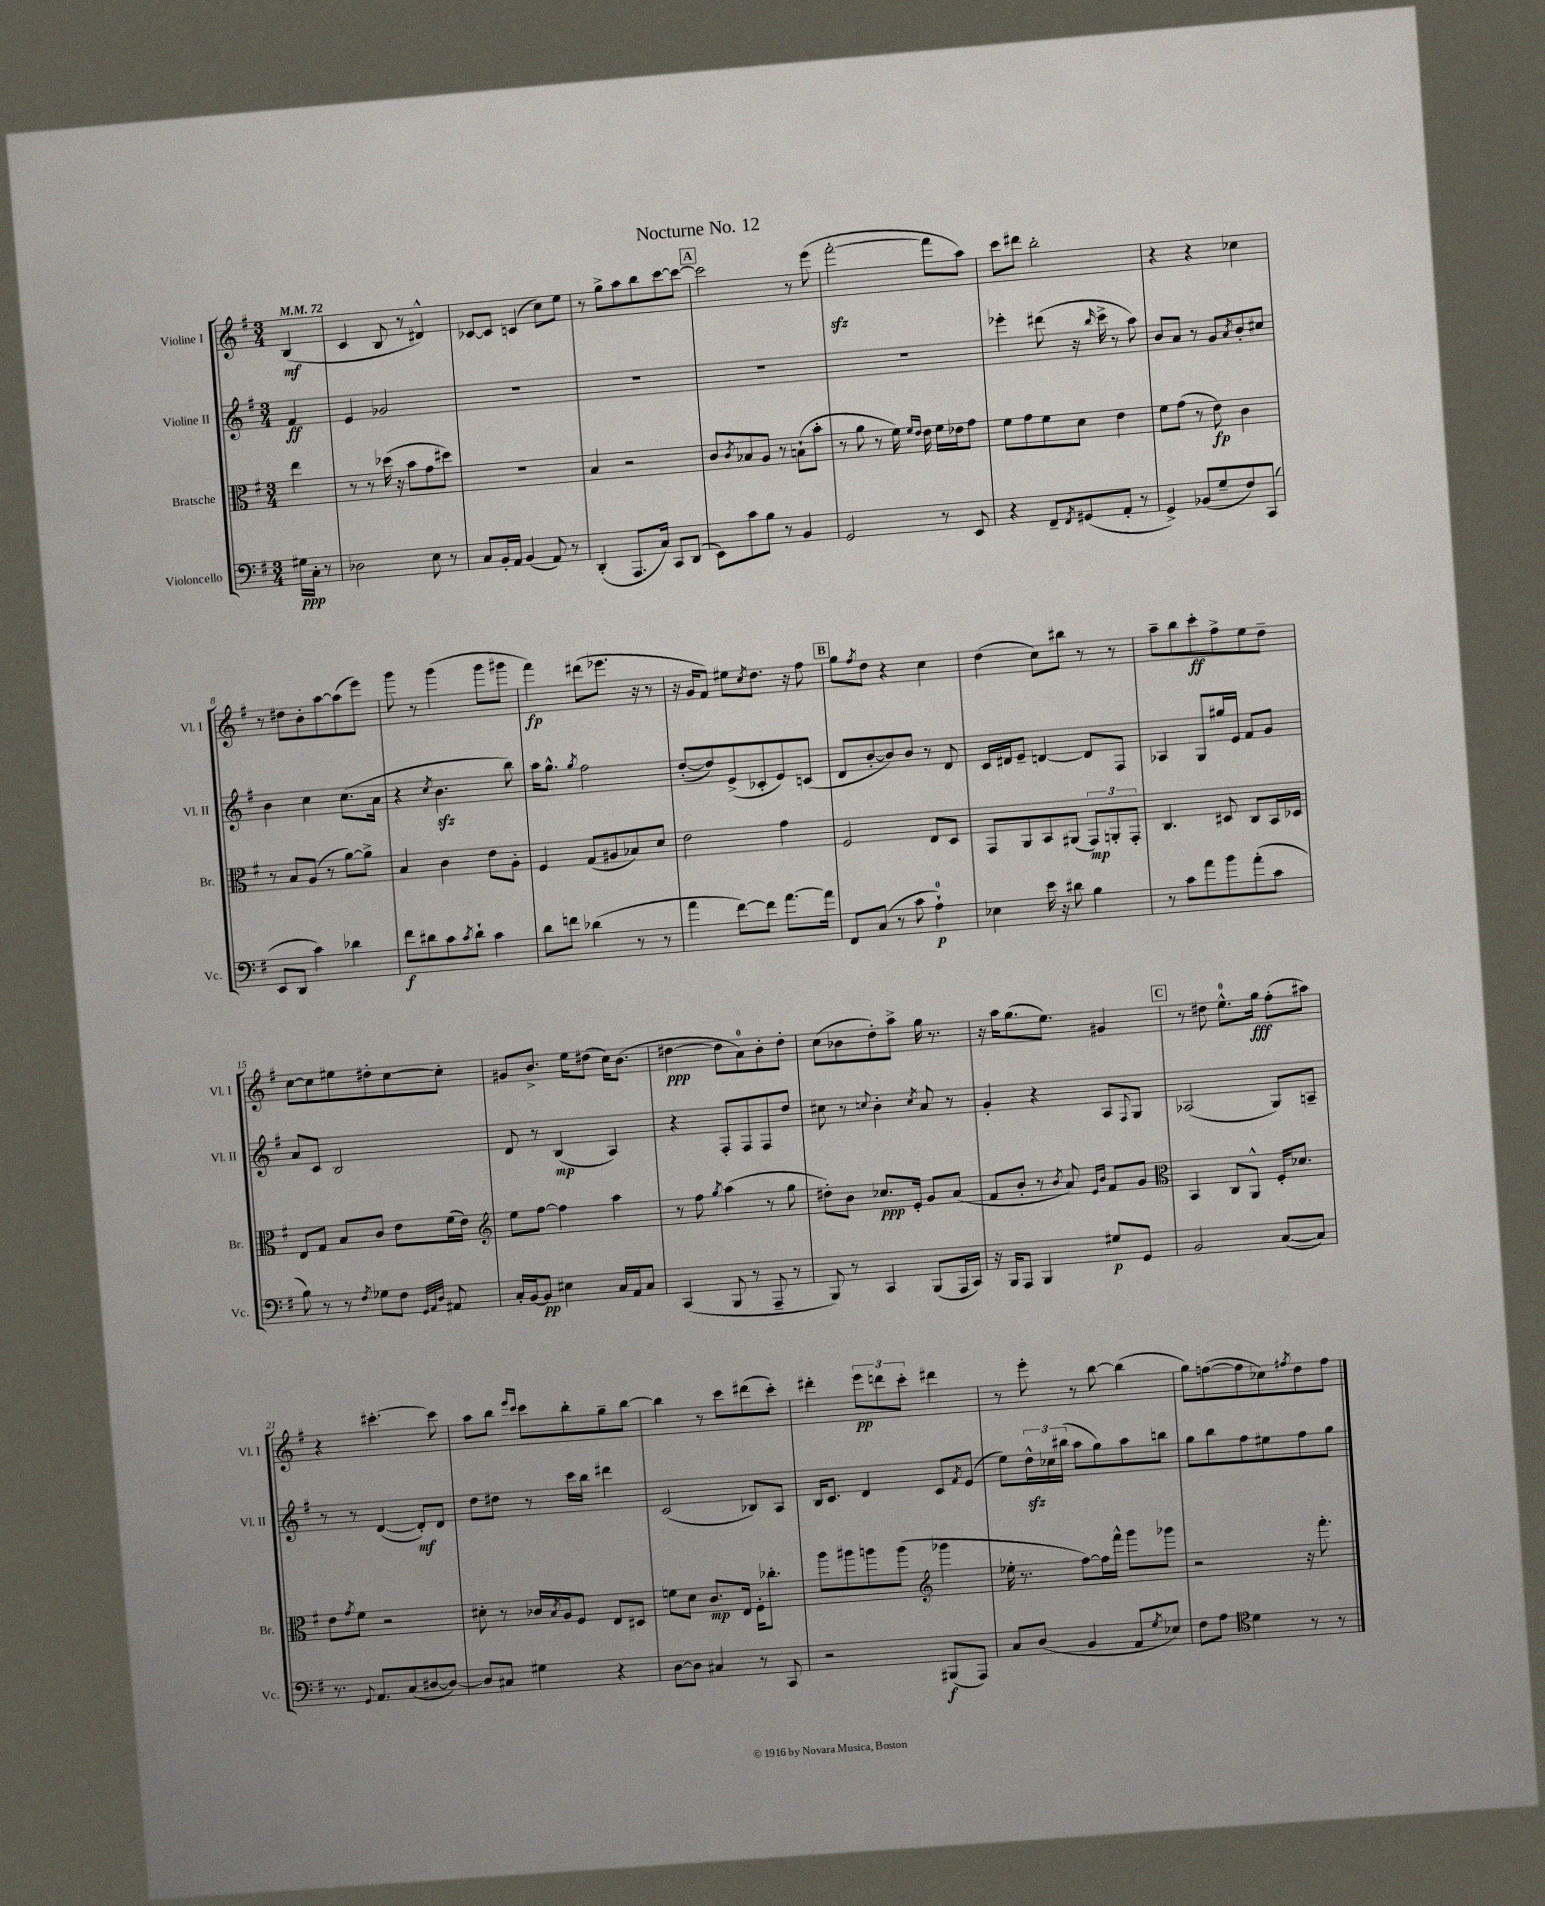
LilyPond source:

\header { title = "Nocturne No. 12" }
<<
\new StaffGroup <<
\new Staff = "s0" \with { instrumentName = "Violine I" shortInstrumentName = "Vl. I" } {
    \clef treble \key g \major \numericTimeSignature \time 3/4 \partial 4 \tempo 4 = 72
    b4\mf( |
    c'4 b8 r8 dis'4-^) |
    ces'8~ ces'8 c'4( c''8) e''8 |
    r8 g''8-> a''8 b''8 c'''8~ c'''8~ |
    \mark \markup { \box "A" } c'''2 r8 e'''8( |
    fis'''2~-.\sfz fis'''8 a''8) |
    c'''8 dis'''8 b''2-. |
    r4 r4 ces''4 |
    r8 dis''8 b'8-. a''8~ a''8( e'''8) |
    g'''8 r8 g'''4( g'''8 gis'''8 |
    fis'''4\fp) dis'''8( ees'''8. r16 r8 |
    r16 g'16 fis'8) eis''8 \acciaccatura { c''8 } d''8. r16 fis''8 |
    \mark \markup { \box "B" } g''8 \acciaccatura { fis''8 } d''8 r4 c''4 |
    d''4( c''8) bis''8 r8 r8 |
    a''8-- b''8 c'''8-.\ff fis''8-> e''8 d''8-- |
    c''8~ c''8 eis''8 dis''8-. c''8~ c''8-. |
    gis'8 b'8.-> e''16 dis''8( c''16) b'8.( |
    dis''4~\ppp dis''8 a'8-0) b'8-. dis''8-. |
    c''8( bes'8 d''8-.) a''8-> g''16 r8. |
    r16 a''16 g''8.( e''8.) gis'4 |
    \mark \markup { \box "C" } r8 dis''8 e''8.-0-^ g''16\fff fis''8-.( ais''8) |
    r4 cis'''4.~-. cis'''8 |
    a''8 b''8 \grace { e'''16 c'''16 } c'''8 b''8-. g''8-- b''8~ |
    b''4 r8 c'''8 dis'''8( c'''8-.) |
    dis'''4-. \tuplet 3/2 { e'''8\pp d'''8 c'''8-. } dis'''4 |
    r8 e'''8-. r8 b''8~ b''4( |
    g''8) f''8~( f''8 ces''8) \acciaccatura { fis''8 } d''8 fis''8 \bar "|." |
}
\new Staff = "s1" \with { instrumentName = "Violine II" shortInstrumentName = "Vl. II" } {
    \clef treble \key g \major \numericTimeSignature \time 3/4 \partial 4
    fis'4\ff |
    e'4 ges'2 |
    R2. |
    R2. |
    \mark \markup { \box "A" } R2. |
    R2. |
    ees'''4-. dis'''8( r16 \grace { b''16 } c'''16-> r8 a''8) |
    b'8 a'8 r8 g'8 \acciaccatura { a'8 } b'8-. cis''8 |
    b'4 c''4 c''8.( a'16 |
    r4 \acciaccatura { c''8 } b'4.\sfz b''8) |
    a''16 g''8.-^ \acciaccatura { g''8 } fis''2 |
    d''8~-.( d''8) e'8->( ces'8-. e'8) c'8( |
    \mark \markup { \box "B" } d'8 b'8~-. b'8) b'8 r8 d'8 |
    c'16 dis'16 e'8-- d'4~ d'8 fis8 |
    aes4 g8 gis''16 e'16 fis'8 g'8 |
    a'8 c'8 b2 |
    d'8 r8 b4\mp( a4) |
    r4 fis8-. fis8 fis8 d''8 |
    cis''8 r8 \appoggiatura { c''8 } b'4-. \acciaccatura { c''8 } a'8 r8 |
    g'4-. r4 a8 \appoggiatura { fis8 } g8 |
    \mark \markup { \box "C" } aes2( g8) a8-- |
    r8 r8 d'4~( d'8-.\mf) d'8 |
    d''8 dis''8 r8 c'''16 b''16 dis'''4 |
    c'2( bes8) a8 |
    b16 c'8. d'4 c'8 \acciaccatura { fis'8 } e'8( |
    e''8) \tuplet 3/2 { d''16-^\sfz ces''16 bis''16( } a''8 g''8) a''8 b''8 |
    g''8 b''8 fis''8 eis''8 fis''8 g''8 \bar "|." |
}
\new Staff = "s2" \with { instrumentName = "Bratsche" shortInstrumentName = "Br." } {
    \clef alto \key g \major \numericTimeSignature \time 3/4 \partial 4
    e''4 |
    r8 r8 des''16( r16 b'8 g'8 dis''8) |
    R2. |
    b4 r2 |
    \mark \markup { \box "A" } c'8 \acciaccatura { c'8 } bes8 a8 r8 b8-!( b'8-. |
    r8 a'8 r8 fis'16) \grace { fis'16 e'16 } e'16 fis'16 ees'16 g'8 |
    fis'8 g'8 fis'8 d'8 e'4 |
    fis'8 g'8( r8 e'8\fp) c'4 |
    r8 b8 a8( r8 a'8~) a'8-> |
    b4 c'4 e'8 a8-. |
    fis4 g8( ais8 bes8) d'8 |
    e'2 g'4 |
    \mark \markup { \box "B" } fis2 e8 d8 |
    g,8 a,8 b,8 ais,8( \tuplet 3/2 { g,8\mp) a,8-. g,8-. } |
    c4. dis8 c8 b,16 des16 |
    e8 g8 b8 c'8 e'8 fis'16( e'16) |
    \clef treble e''8 fis''8~ fis''4 a''4 |
    r8 fis''8 \acciaccatura { g''8 } a''4( r8 g''8 |
    dis''8-.) b'8 ces''8.\ppp e'16-. g'8 a'8( |
    fis'8 b'8-. r8 \acciaccatura { b'8 } a'8) \grace { e'16 b'16 } fis'8 g'8 |
    \mark \markup { \box "C" } \clef alto b,4 c8 a,8-^ fis16-. des'8. |
    e'8 \acciaccatura { g'8 } fis'8 r2 |
    dis'8-. r8 ces'16 \acciaccatura { b8 } a16 fis8 e8 dis8 |
    f'8 d'8 c'8.\mp e16 fis16-. ces''8.-. |
    a''8 ais''8 a''8 a''8( \clef treble ges'''4 |
    ees''16-. r8. fis''8~) fis''16 fis'''16-^ g'''8 ges'''8 |
    r2 r16 fis'''8.-. \bar "|." |
}
\new Staff = "s3" \with { instrumentName = "Violoncello" shortInstrumentName = "Vc." } {
    \clef bass \key g \major \numericTimeSignature \time 3/4 \partial 4
    gis16\ppp c16-. r8 |
    des2 e8 r8 |
    c8 b,16-. a,16 b,4( a,8) r8 |
    d,4-.( a,,8. c16) c,8 d,8( |
    \mark \markup { \box "A" } e,8) c'8 b8 r8 b,4 |
    g,2 r8 e,8 |
    r4 fis,8-- \acciaccatura { fis,8 } gis,8( a,8-. r8 |
    g,4->) bes,8( g8-- fis8) c,8( |
    e,8 d,8 c'4) des'4 |
    fis'8\f dis'8 c'8 \acciaccatura { c'8 } dis'8-! c'4 |
    d'8 f'8 des'4( r8 r8 |
    a'4 fis'8~) fis'8 a'8.~ a'16 |
    \mark \markup { \box "B" } fis,8 c8( r8 c'8 a4-0-!\p) |
    ees4 e'16 r16 dis'8 b4 |
    r8 c'8 a'8 b'8 a'8-.( c'8 |
    b8) r8 r8 \acciaccatura { fis8 } ges8 fis8 \grace { g,32 a,32 d32 } ais,8 |
    c16-. b,16~ b,8\pp eis4 c16 a,16 c8 |
    c,4( b,,8 r8 a,,8-- r8 |
    b,,8) r8 c,4 b,,8( a,,16 c,16) |
    r16 b,,16 a,,8 b,,4 gis8\p g,8 |
    \mark \markup { \box "C" } b,2 c8~( c8) |
    r8. \appoggiatura { g,8 } a,8. c8( dis8~ dis8~) |
    dis8 cis8 gis4 r4 |
    d8~ d8 cis4 r8 c,8 |
    r2 bis,,8\f( a,,8) |
    c8 d8( b,4 a,8 \acciaccatura { g8 } ees8) |
    fis8 a8 \clef tenor d'4 r8 r8 \bar "|." |
}
>>
>>
